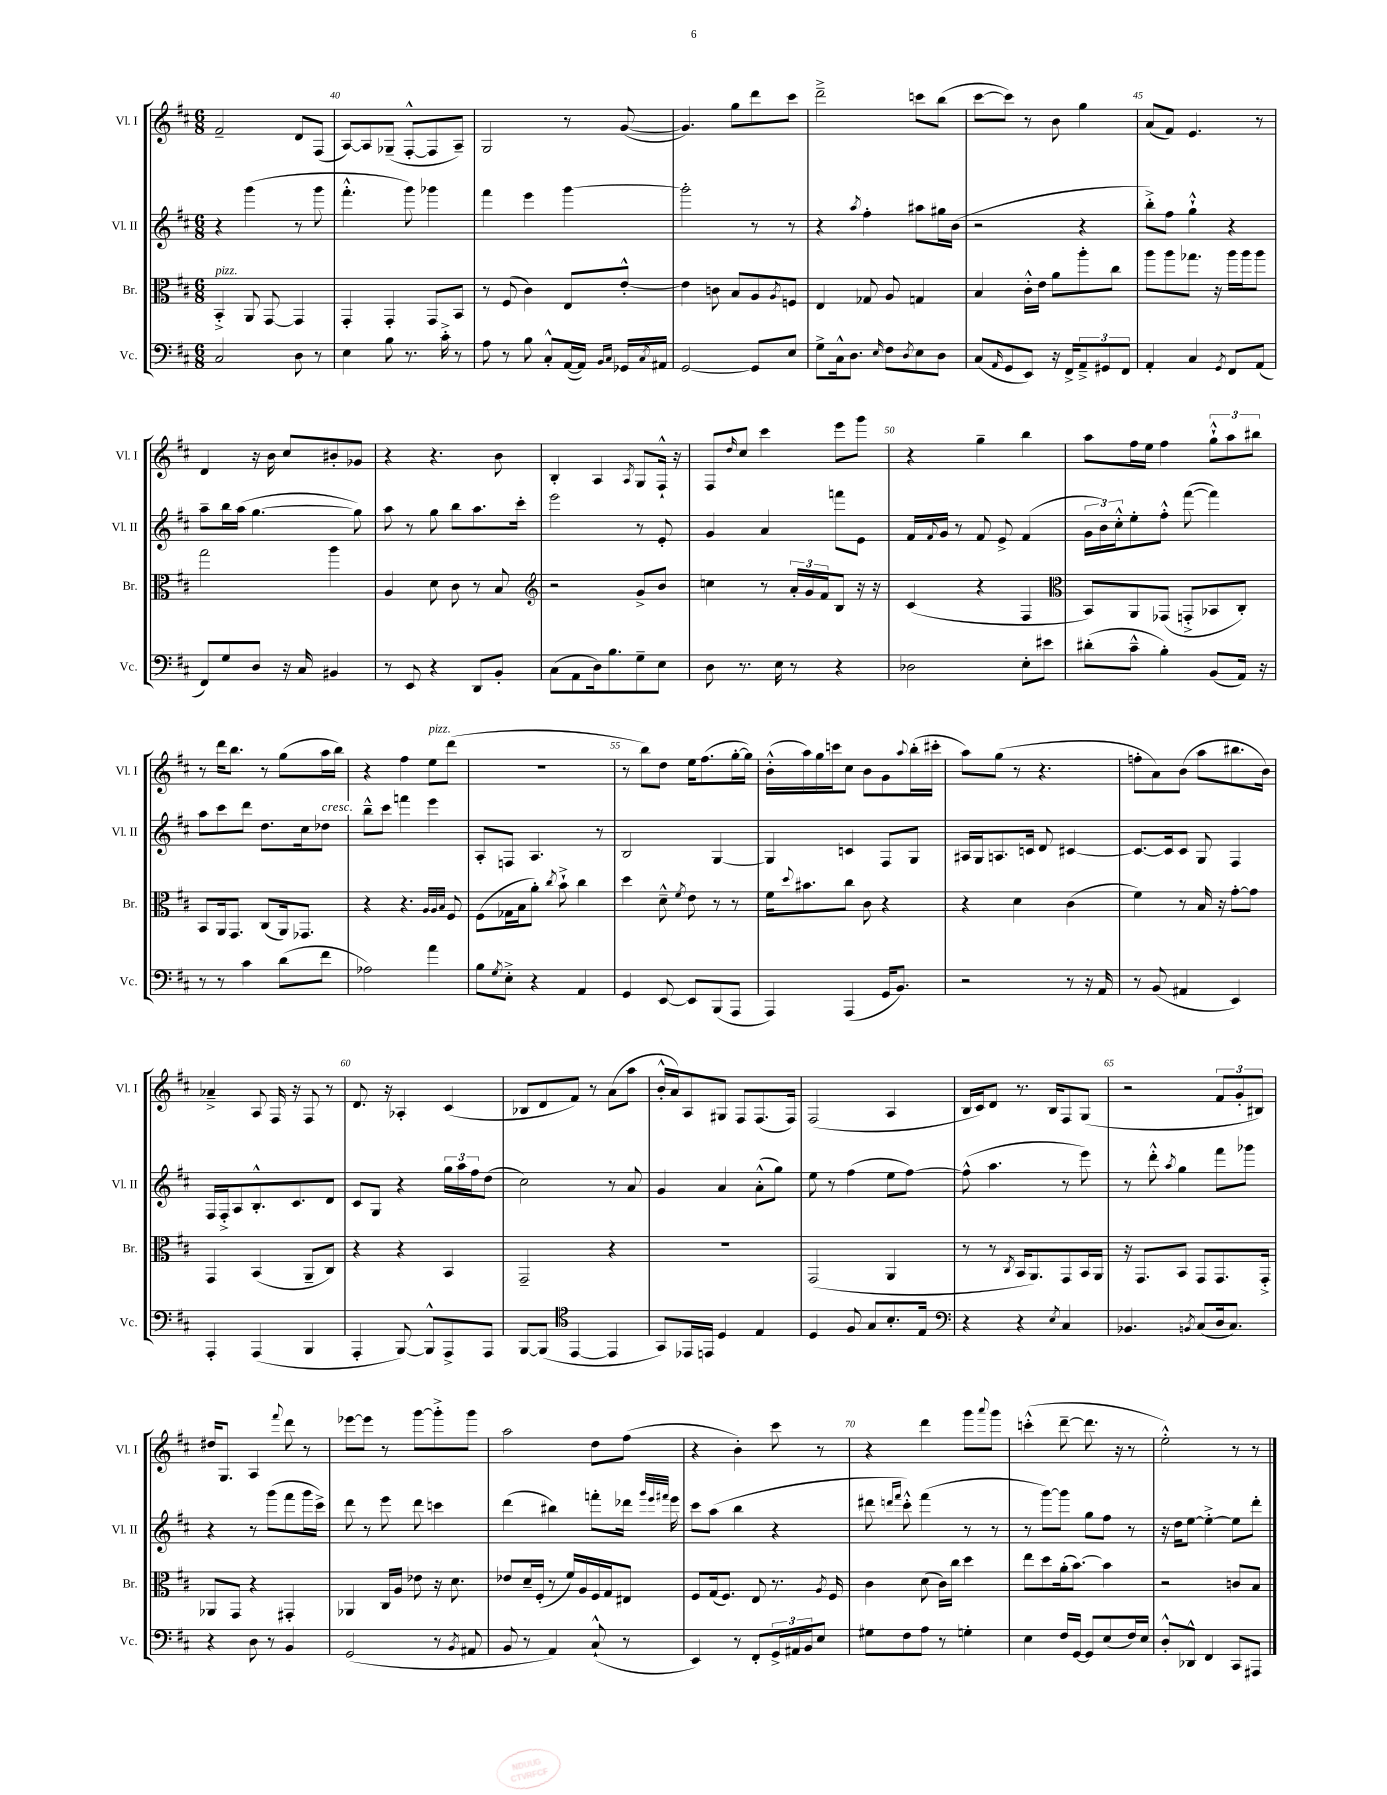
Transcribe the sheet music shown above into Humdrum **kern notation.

**kern	**kern	**kern	**kern
*staff4	*staff3	*staff2	*staff1
*clefF4	*clefC3	*clefG2	*clefG2
*k[f#c#]	*k[f#c#]	*k[f#c#]	*k[f#c#]
*M6/8	*M6/8	*M6/8	*M6/8
2C#	4BB'^	4r	2f#~
.	8AA	(4ggg	.
.	[8GG	.	.
8D	4GG]	8r	8d
8r	.	8ggg	(8F#
=	=	=	=
4E	4GG'	4.fff#'^^	[8A)
.	.	.	8A]
8B	4GG'	.	(8G-~
8.r	.	8ggg)	[8F#'^^
.	8GG	4ggg-	8F#]
16c#'^	.	.	.
8r	8BB	.	8A~)
=	=	=	=
8A	8r	4fff#	2G
8r	(8F#	.	.
8B	4c#)	4eee	.
8C#'^^	.	.	.
([16AA	8E	[4ggg	8r
16AA])	.	.	.
16qqBB	.	.	.
16qqC#	.	.	.
16GG-	[8e'^^	.	([8g
8qC#	.	.	.
16AA#	.	.	.
=	=	=	=
[2GG	4e]	2ggg']	4.g])
.	8c	.	.
.	8B	.	8gg
8GG]	8A	8r	8ddd
.	8qA	.	.
8E	8F	8r	8ccc#
=	=	=	=
8G^	4E	4r	2ddd~^
16C#^^	.	.	.
8.D	.	.	.
.	.	8qaa	.
.	8G-	4ff#'	.
16qqE	.	.	.
8F#	8A	.	.
8qD	.	.	.
8E	4G	8aa#	8ccc
8D	.	16gg#	(8bb
.	.	(16b	.
=	=	=	=
(8C#	4B	2r	[8ccc#
16qqAA	.	.	.
8GG	.	.	8ccc#])
8EE)	16c#'^^	.	8r
.	16e	.	.
16r	8a	.	8b
16FF#^	.	.	.
12AA~^	8aa'	4r	4gg
12GG#	.	.	.
.	8cc#	.	.
12FF#	.	.	.
=	=	=	=
4AA'	8aa	8bb'^)	(8a
.	8aa	8ff#	8f#)
4C#	8.gg-	4gg`^^	4.e
.	16r	.	.
8qGG	.	.	.
8FF#	16aa	4r	.
.	16aa	.	.
(8AA	8aa	.	8r
=	=	=	=
8FF#)	2gg	8aa~	4d
8G	.	16bb	.
.	.	(16aa	.
8D	.	[4.gg	16r
.	.	.	16b
16r	.	.	8cc#
16C#	.	.	.
4BB#	4aa	.	8b#'
.	.	8gg])	8g-
=	=	=	=
8r	4A	8aa	4r
8EE	.	8r	.
4r	8d	8gg	4.r
.	8c#	8bb	.
8DD	8r	8.aa	.
8BB'	8B	.	8b
.	.	16ccc#'	.
=	=	=	=
*	*clefG2	*	*
(8C#	2r	2eee	4B'
8AA	.	.	.
16D)	.	.	4A
8.B	.	.	.
.	.	.	8qA
8G~	8g^	8r	8G
8E	8b	8e'	16F#`^^
.	.	.	16r
=	=	=	=
8D	4cc	4g	8F#
.	.	.	16qqdd
8.r	.	.	8cc#
.	8r	4a	4ccc#
16E	.	.	.
8r	24a'	.	.
.	24g	.	.
.	24f#	.	.
4r	8B	8fff	8eee
.	16r	8e	8ggg
.	16r	.	.
=	=	=	=
2D-	(4c#	16f#	4r
.	.	8qqf#	.
.	.	16g	.
.	.	8r	.
.	4r	8f#	4gg~
.	.	8e^	.
8E'	4F#	(4f#	4bb
8e#	.	.	.
=	=	=	=
*	*clefC3	*	*
(8d#'	8BB)	24g	8aa
.	.	24b)	.
.	.	24cc#'^^	.
8c#~^^	8AA	8ee'	16ff#
.	.	.	16ee
4B')	(8GG-	8ff#'^^	4ff#
.	8GG'^	([8fff#	.
(8BB	8BB-	4fff#])	12gg`^^
.	.	.	12aa
16AA)	8C#')	.	.
.	.	.	12bb#
16r	.	.	.
=	=	=	=
8r	8BB	8aa	8r
8r	16AA	8ccc#	16ddd
.	8.GG	.	8.bb
4c#	.	8ddd	.
.	(8C#	8.dd	8r
(8d	16AA)	.	(8gg
.	8.GG-	16cc#	.
8f#	.	8dd-	16aa
.	.	.	16bb)
=	=	=	=
2A-)	4r	8bb~^^	4r
.	.	8ccc#	.
.	4.r	4fff	4ff#
4a	.	4eee	8ee
.	32qqA	.	.
.	32qqA	.	.
.	32qqB	.	.
.	8F#	.	(8ddd
=	=	=	=
8B	(8F#	8A'	2.r
8qG	.	.	.
8E'^	16G-	8F	.
.	16B	.	.
4r	8a')	4.A	.
.	8qcc#	.	.
.	8b`^	.	.
4AA	4cc#	.	.
.	.	8r	.
=	=	=	=
4GG	4dd	2B	8r
.	.	.	8bb)
[8EE	8d~^^	.	8dd
.	8qf#	.	.
8EE]	8e	.	16ee
.	.	.	(8.ff#
(8BBB	8r	[4G	.
8AAA	8r	.	[16gg'
.	.	.	16gg])
=	=	=	=
4AAA)	16f#	4G]	(16b'^^
.	8qqdd	.	.
.	8.b#	.	16aa)
.	.	.	16gg
.	.	.	16ccc
(4AAA	8cc#	4c	8cc#
.	8c#	.	8b
16GG	4r	8F#	8g
8.BB)	.	.	.
.	.	.	8qqaa
.	.	8G	(16bb'
.	.	.	16ccc#'
=	=	=	=
2r	4r	16A#	8aa)
.	.	16G	.
.	.	8.A	(8gg
.	4d	.	8r
.	.	16c	.
.	.	8d	4.r
8r	(4c#	[4c#	.
16r	.	.	.
16AA	.	.	.
=	=	=	=
8r	4f#)	8.c#_	8ff'
(8BB	.	.	8a)
.	.	16c#]	.
4AA#	8r	8c#	(8b
.	16B	8G	8aa
.	16r	.	.
4EE)	[8g'	4F#	8.bb#
.	8g]	.	.
.	.	.	16b)
=	=	=	=
4AAA'	4GG	16F#	4a-~^
.	.	16F#'^	.
.	.	8A	.
(4AAA	(4BB	8.B'^^	8A
.	.	.	16F#
.	.	8.c#	16r
4BBB	8AA~	.	8F#
.	8C#)	8d	8r
=	=	=	=
4AAA'	4r	8c#	8.d
.	.	8G	.
.	.	.	16r
[8BBB)	4r	4r	4A-'
8BBB^^]	.	.	.
8AAA^	4BB	24gg	(4c#
.	.	24aa	.
.	.	24ff#	.
8AAA	.	(8dd	.
=	=	=	=
[8BBB	2GG~	2cc#)	8B-
(8BBB]	.	.	8d
*clefC4	*	*	*
[4EE	.	.	8f#)
.	.	.	8r
4EE]	4r	8r	(8a
.	.	8a	8aa
=	=	=	=
8GG)	2.r	4g	16b'^^
.	.	.	16a)
16EE-	.	.	8A
16EE	.	.	.
4D	.	4a	8G#
.	.	.	8F#
4E	.	(8a'^^	(8.F#
.	.	8gg)	.
.	.	.	16F#)
=	=	=	=
4D	(2GG	8ee	(2F#
.	.	8r	.
8F#	.	(4ff#	.
8G	.	.	.
8.B'	4AA	8ee	4A
.	.	[8ff#)	.
16E	.	.	.
=	=	=	=
*clefF4	*	*	*
4r	8r	(8ff#^^]	16B
.	.	.	16c#)
.	8r	4.aa	8d
.	8qC#	.	.
4r	16BB	.	8.r
.	8.AA)	.	.
.	.	.	16B
8qE	.	.	.
4C#	8GG	8r	8F#
.	16BB	8eee)	(8G
.	16AA	.	.
=	=	=	=
4.BB-	16r	8r	2r
.	8.GG	.	.
.	.	8ddd'^^	.
.	.	8qaa	.
.	8BB	4gg	.
8qBB	.	.	.
(8C#	8GG	.	.
16D	8.GG	8fff#	12f#
8.C#)	.	.	.
.	.	.	12g'
.	.	8ggg-	.
.	.	.	12B#)
.	16GG'^	.	.
=	=	=	=
4r	8AA-	4r	16dd#
.	.	.	8.G
.	8GG	.	.
8D	4r	8r	4A
8r	.	(8ggg	.
.	.	.	8qqfff#
4BB	4GG#'	8fff#	8ddd
.	.	16ggg	8r
.	.	16ccc#^)	.
=	=	=	=
(2GG	4AA-	8ddd	[8eee-
.	.	8r	8eee-]
.	16C#	8eee	8r
.	16A	.	.
.	8e-	8ddd	[8ggg
8r	16r	4ccc	8ggg'^]
.	8.d	.	.
8qBB	.	.	.
8AA#	.	.	8ggg
=	=	=	=
8BB	8e-	(4ddd	2aa
8r	16d~	.	.
.	(16F#'	.	.
4AA)	8r	4bb#)	.
.	16f#)	.	.
.	16A	.	.
(8C#`^^	16F#	8fff'	8dd
.	16G	.	.
8r	8E#	16ddd-	(8ff#
.	.	32qqggg	.
.	.	32qqeee	.
.	.	32qqfff#	.
.	.	16eee	.
=	=	=	=
4EE)	8F#	8ccc#	4r
.	(16G	(8aa	.
.	8.F#)	.	.
8r	.	4bb	4b')
8FF#'	8E	.	.
24GG^	8.r	4r	8ccc#
24AA#	.	.	.
24BB	.	.	.
8E	.	.	8r
.	8qA	.	.
.	16F#	.	.
=	=	=	=
8G#	4c#	8ddd#	4r
.	.	16qqddd	.
.	.	16qqfff#	.
8F#	.	8ccc#'^^)	.
8A	(8d	(4fff#	4ddd
8r	16c#)	.	.
.	16cc#	.	.
4G'	4dd	8r	8ggg
.	.	.	8qqaaa
.	.	8r	8ggg
=	=	=	=
4E	8ee	8r	(4ccc'^^
.	8dd	[8ggg)	.
16F#	(16a'	8ggg]	[8ddd~
[16GG	[8.b)	.	.
8GG]	.	8gg	8.ddd]
(8E	4b]	8ff#	.
.	.	.	16r
16F#)	.	8r	8r
16E	.	.	.
=	=	=	=
8D'^^	2r	16r	2ee'^^)
.	.	16dd	.
8DD-^^	.	[8ee	.
4FF#	.	4ee'^_	.
8CC#	8c	8ee]	8r
8AAA#	8B	8ddd'	8r
==	==	==	==
*-	*-	*-	*-
